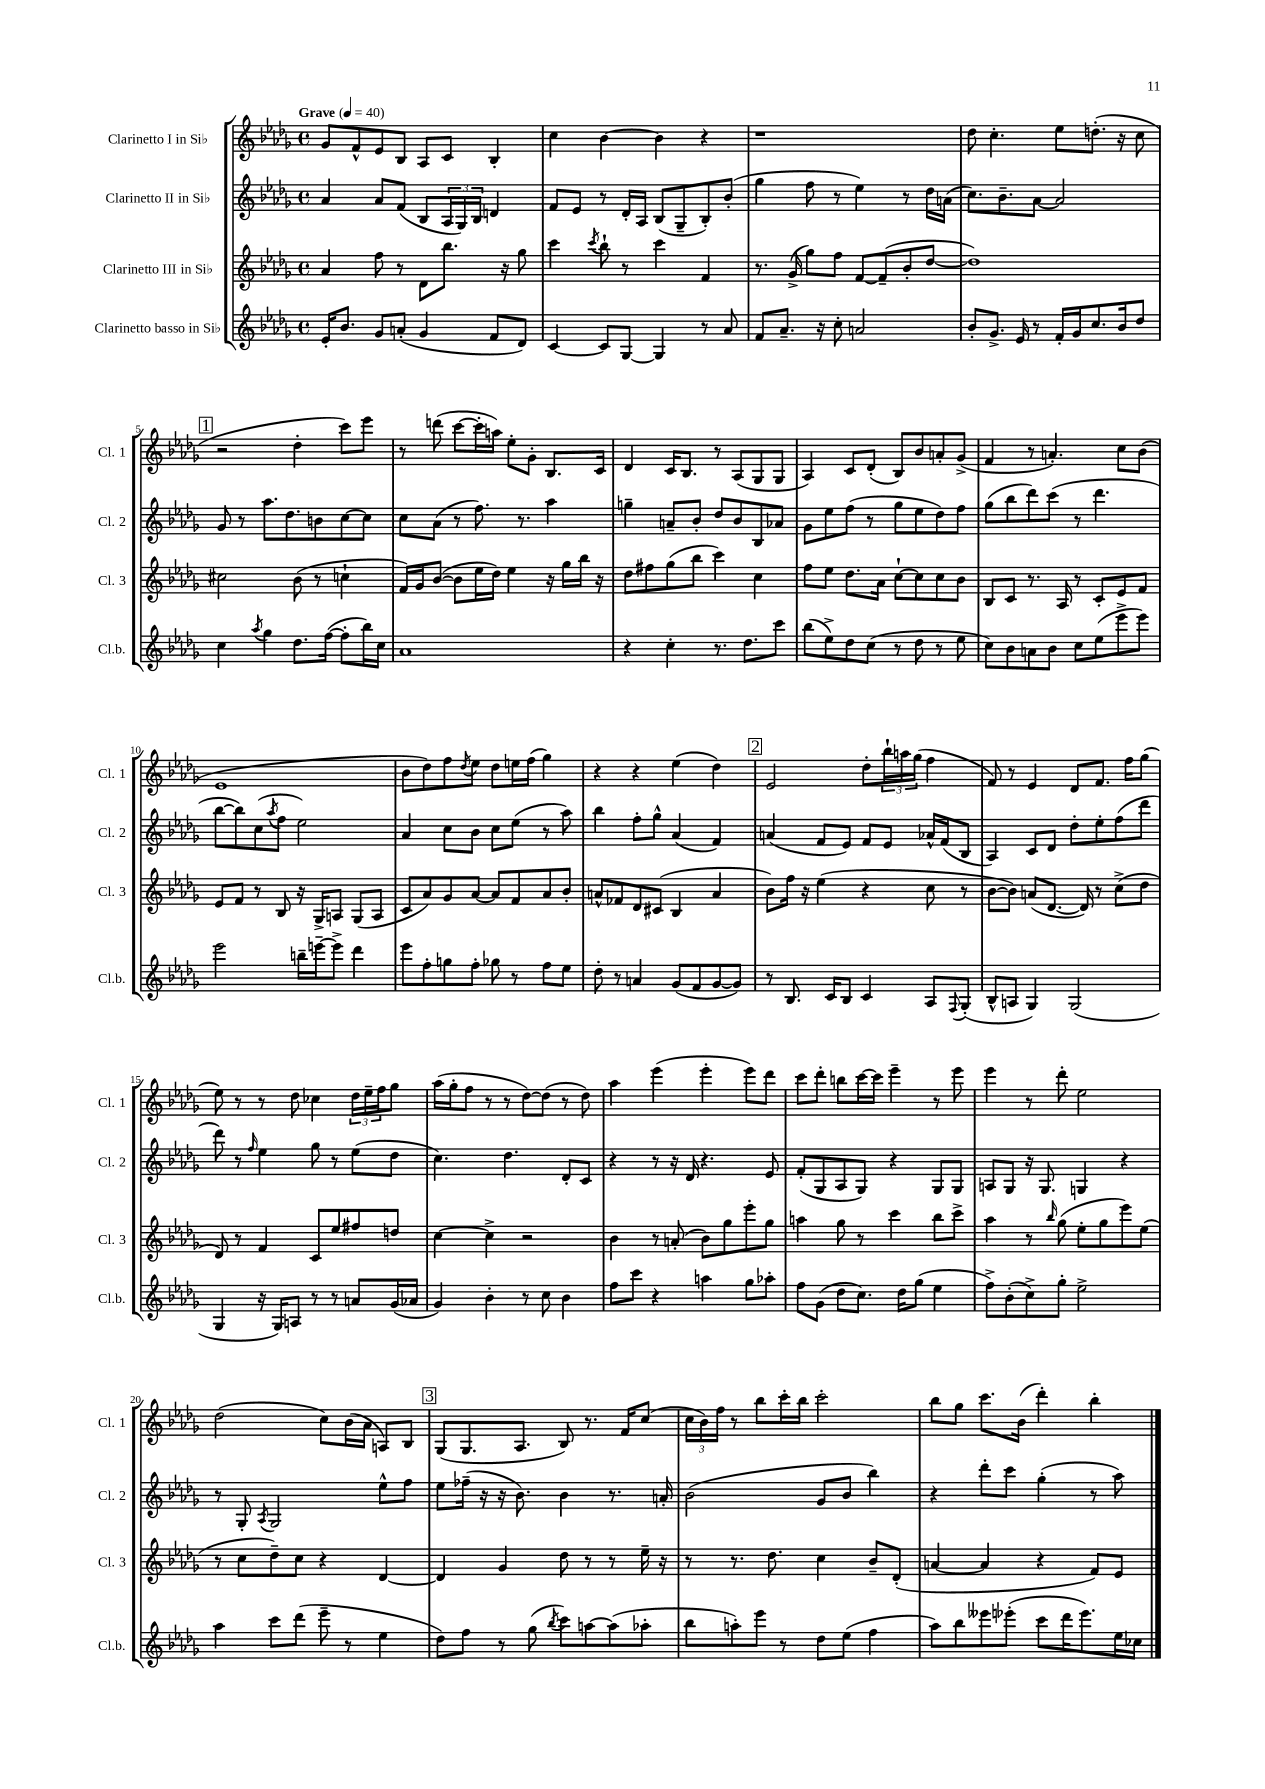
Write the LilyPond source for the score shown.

<<
\new StaffGroup <<
\new Staff = "s0" \with { instrumentName = "Clarinetto I in Sib" shortInstrumentName = "Cl. 1" } {
    \clef treble \key des \major \defaultTimeSignature \time 4/4 \tempo "Grave" 4 = 40
    ges'8 f'8-^ ees'8 bes8 aes8 c'8 bes4-. |
    c''4 bes'4~ bes'4 r4 |
    r1 |
    des''8 c''4.-. ees''8 d''8.-.( r16 c''8 |
    \mark \markup { \box "1" } r2 des''4-. c'''8) ees'''8 |
    r8 d'''8( c'''8~ c'''16-. a''16) ees''8-. ges'8-. bes8. c'16 |
    des'4 c'16 bes8. r8 aes8( ges8 ges8 |
    aes4) c'8 des'8-.( bes8) bes'8 a'8-. ges'8->( |
    f'4 r8 a'4.-.) c''8 bes'8( |
    ees'1 |
    bes'8 des''8) f''8 \acciaccatura { des''8 } ees''8 des''8 e''16 f''16( ges''4) |
    r4 r4 ees''4( des''4) |
    \mark \markup { \box "2" } ees'2 des''8-. \tuplet 3/2 { bes''16-! a''16 ges''16( } f''4 |
    f'8) r8 ees'4 des'8 f'8. f''16 ges''8( |
    ees''8) r8 r8 des''8 ces''4 \tuplet 3/2 { des''16 ees''16-- f''16 } ges''8 |
    aes''16( ges''16-. f''8 r8 r8 des''8~) des''8( r8 des''8) |
    aes''4 ees'''4( ees'''4-. ees'''8) des'''8 |
    c'''8 des'''8-. b''8 c'''16~ c'''16 ees'''4-- r8 ees'''8 |
    ees'''4 r8 des'''8-. ees''2 |
    des''2( c''8) bes'16( aes'16 a8) bes8 |
    \mark \markup { \box "3" } ges8( ges8. aes8. bes8) r8. f'16 c''8( |
    \tuplet 3/2 { c''16 bes'16) f''16 } r8 bes''8 c'''16-. bes''16 c'''2-. |
    bes''8 ges''8 c'''8. bes'16( des'''4-.) bes''4-. \bar "|." |
}
\new Staff = "s1" \with { instrumentName = "Clarinetto II in Sib" shortInstrumentName = "Cl. 2" } {
    \clef treble \key des \major \defaultTimeSignature \time 4/4
    aes'4 aes'8 f'8( bes8 \tuplet 3/2 { aes16 ges16) bes16 } d'4 |
    f'8 ees'8 r8 des'16-. aes16 bes8( ges8-- bes8-.) bes'8-.( |
    ges''4 f''8 r8 ees''4) r8 des''16 a'16( |
    c''8.) bes'8.-- aes'8~ aes'2 |
    \mark \markup { \box "1" } ges'8 r8 aes''8. des''8. b'8 c''8~ c''8 |
    c''8 aes'8( r8 f''8.) r8. aes''4 |
    g''4-- a'8-- bes'8-. des''8 bes'8 bes8 aes'8 |
    ges'8 ees''8 f''8( r8 ges''8 ees''8 des''8) f''8 |
    ges''8( bes''8 des'''8) c'''8( r8 des'''4. |
    bes''8~ bes''8) c''8( \acciaccatura { aes''8 } f''8 ees''2) |
    aes'4 c''8 bes'8 c''8 ees''8( r8 aes''8) |
    bes''4 f''8-. ges''8-^ aes'4( f'4) |
    \mark \markup { \box "2" } a'4( f'8 ees'8) f'8 ees'8 aes'16-^ f'16( bes8 |
    aes4) c'8 des'8 des''8-. ees''8-. f''8( des'''8 |
    des'''8) r8 \grace { f''16 } ees''4 ges''8 r8 ees''8( des''8 |
    c''4.) des''4. des'8-. c'8 |
    r4 r8 r16 des'16 r4. ees'8 |
    f'8-.( ges8 aes8 ges8) r4 ges8 ges8 |
    a8 ges8 r16 ges8. g4 r4 |
    r8 ges8-. \acciaccatura { aes8 } ges2 ees''8-^ f''8 |
    \mark \markup { \box "3" } ees''8 fes''16--( r16 r16 bes'8.) bes'4 r8. a'16-. |
    bes'2( ges'8 bes'8 bes''4) |
    r4 des'''8-. c'''8 ges''4-.( r8 aes''8) \bar "|." |
}
\new Staff = "s2" \with { instrumentName = "Clarinetto III in Sib" shortInstrumentName = "Cl. 3" } {
    \clef treble \key des \major \defaultTimeSignature \time 4/4
    aes'4 f''8 r8 des'8 bes''8. r16 ges''8 |
    c'''4 \acciaccatura { c'''8 } bes''8-! r8 c'''4 f'4 |
    r8. ges'16->( ges''8) f''8 f'8~ f'8--( bes'8-. des''8~ |
    des''1) |
    \mark \markup { \box "1" } cis''2 bes'8( r8 c''4-! |
    f'16) ges'16 bes'8~( bes'8 ees''16 des''16) ees''4 r16 ges''16 bes''16 r16 |
    des''8 fis''8 ges''8( bes''8 c'''4) c''4 |
    f''8 ees''8 des''8. aes'16 c''8~-! c''8 c''8 bes'8 |
    bes8 c'8 r8. aes16 r8 c'8-. ees'8 f'8 |
    ees'8 f'8 r8 bes8 r16 ges16-> a8 ges8( a8 |
    c'8 aes'8) ges'8 aes'8~ aes'8 f'8 aes'8 bes'8-. |
    a'8-^ fes'8 des'8 cis'8( bes4 a'4 |
    \mark \markup { \box "2" } bes'8) f''16 r16 ees''4( r4 c''8 r8 |
    bes'8~ bes'8) a'8( des'8.~ des'16) r8 c''8->( des''8 |
    des'8) r8 f'4 c'8 ees''8 fis''8 d''8 |
    c''4~ c''4-> r2 |
    bes'4 r8 a'8-.( bes'8) ges''8 ees'''8-. ges''8 |
    a''4 ges''8 r8 c'''4 bes''8 c'''8-> |
    aes''4 r8 \grace { bes''16 } ges''8( ees''8-. ges''8 ees'''8) ees''8( |
    r8 c''8 des''8--) c''8 r4 des'4~ |
    \mark \markup { \box "3" } des'4 ges'4 des''8 r8 r8 ees''16-- r16 |
    r8 r8. des''8. c''4 bes'8-- des'8-.( |
    a'4~ a'4 r4 f'8) ees'8 \bar "|." |
}
\new Staff = "s3" \with { instrumentName = "Clarinetto basso in Sib" shortInstrumentName = "Cl.b." } {
    \clef treble \key des \major \defaultTimeSignature \time 4/4
    ees'16-. bes'8. ges'8 a'8-.( ges'4 f'8 des'8) |
    c'4~ c'8 ges8~ ges4 r8 aes'8 |
    f'8 aes'8.-- r16 c''8-. a'2 |
    bes'8-. ges'8.-> ees'16 r8 f'16-. ges'16 c''8. bes'16 des''8 |
    \mark \markup { \box "1" } c''4 \acciaccatura { aes''8 } ges''4 des''8. f''16~( f''8-. bes''16) c''16 |
    aes'1 |
    r4 c''4-. r8. des''8. c'''8 |
    bes''8( ees''8->) des''8 c''8( r8 des''8 r8 ees''8 |
    c''8) bes'8 a'8 bes'8 c''8 ees''8( ees'''8-> ees'''8) |
    ees'''2 b''16-- e'''16~-- e'''8-> des'''4 |
    ees'''8 f''8-. g''8 f''8-. ges''8 r8 f''8 ees''8 |
    des''8-. r8 a'4 ges'8( f'8 ges'8~ ges'8) |
    \mark \markup { \box "2" } r8 bes8. c'16 bes8 c'4 aes8 \appoggiatura { f8 } ges8-.( |
    bes8-^ a8 ges4) ges2( |
    ges4 r16 ges16) a8 r8 r8 a'8 ges'16( aes'16 |
    ges'4) bes'4-. r8 c''8 bes'4 |
    f''8 c'''8 r4 a''4 ges''8 aes''8-. |
    f''8 ges'8( des''8 c''8.) des''16 ges''8( ees''4 |
    f''8->) bes'8-.( c''8->) ges''8-. ees''2-> |
    aes''4 c'''8 des'''8( ees'''8-- r8 ees''4 |
    \mark \markup { \box "3" } des''8) f''8 r8 ges''8( \acciaccatura { bes''8 } c'''8) a''8~ a''8( aes''8-. |
    bes''8 a''8-.) ees'''8 r8 des''8 ees''8( f''4 |
    aes''8) bes''8 eeses'''8 ees'''8-.( c'''8 des'''16 ees'''8.) ees''16 ces''16 \bar "|." |
}
>>
>>
